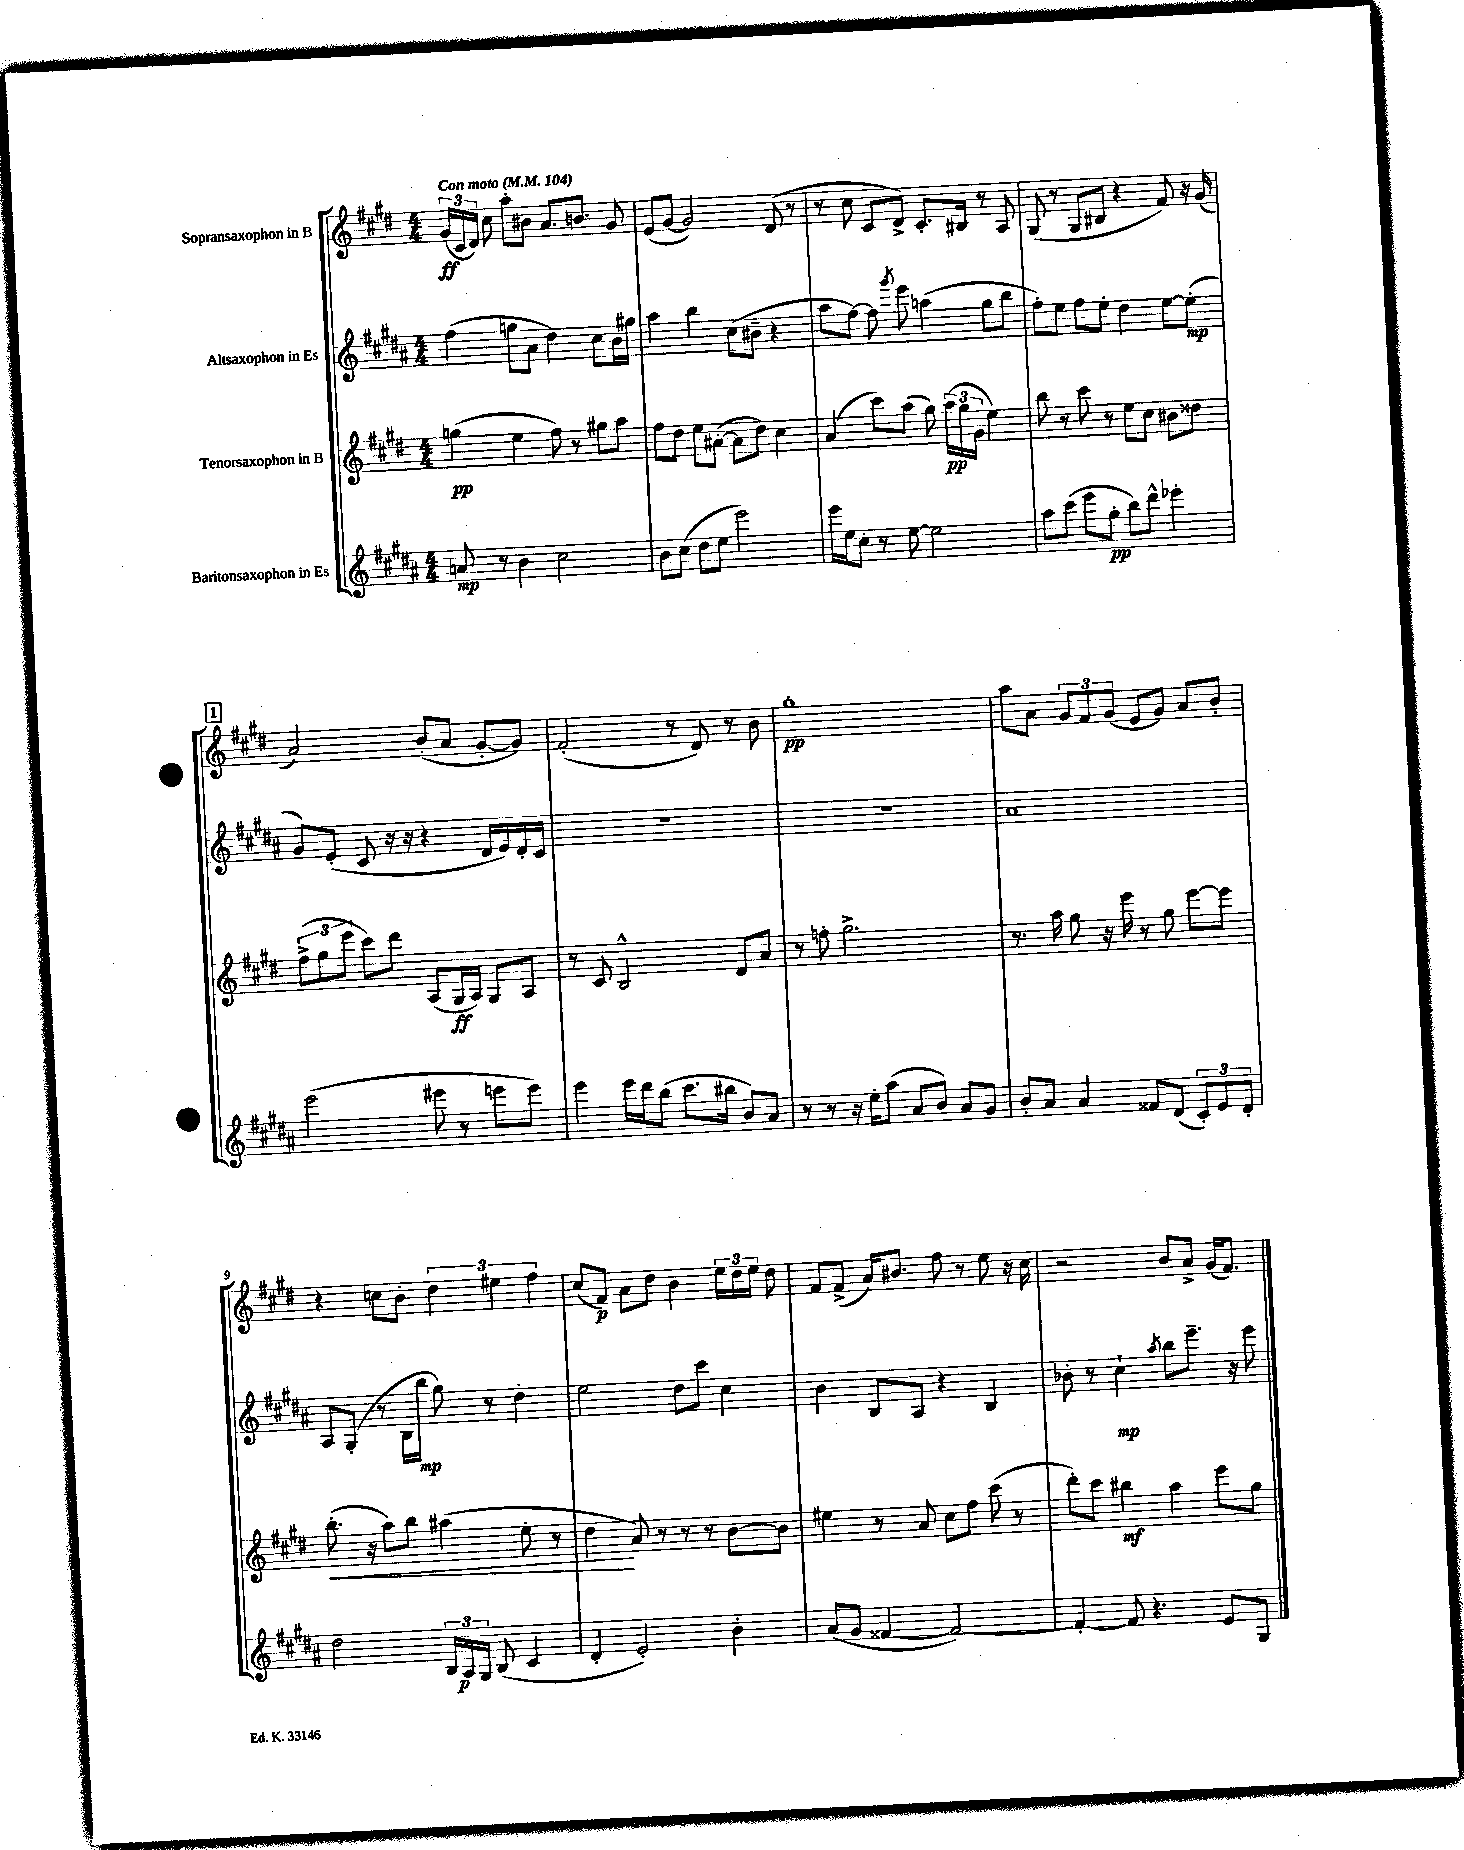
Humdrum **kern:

**kern	**kern	**kern	**kern
*staff4	*staff3	*staff2	*staff1
*clefG2	*clefG2	*clefG2	*clefG2
*k[f#c#g#d#a#]	*k[f#c#g#d#]	*k[f#c#g#d#a#]	*k[f#c#g#d#]
*M4/4	*M4/4	*M4/4	*M4/4
*MM104	*MM104	*MM104	*MM104
8a/	(4gg\	(4ff#\	(24g#/LL
.	.	.	24c#/
.	.	.	24d#/JJ)
8r	.	.	8cc#\
4b\	4ee\	8gg\L	8aa'\L
.	.	8a#\J	8b#\J
2cc#\	8ff#\)	4dd#\)	8.a/L
.	8r	.	.
.	.	.	8.b/J
.	8gg#\L	8cc#\L	.
.	8aa\J	16b\L	8g#/
.	.	16gg#\JJ	.
=	=	=	=
8b\L	8ff#\L	4aa#\	(8e/L
(8cc#\J	8dd#\J	.	[8g#/J
8dd#\L	8ee\L	4bb\	2g#/])
8ee\J	([8a#'\J	.	.
2eee\)	8a#\]L	(8cc#\L	.
.	8dd#\J)	8b#~\J	.
.	4cc#\	4r	(8d#/
.	.	.	8r
=	=	=	=
16eee\LL	(4a/	8aa#\L	8r
16ee\J	.	.	.
8cc#'\J	.	[8ff#\J)	8cc#\
8r	8ccc#\L)	8ff#\]	8c#/L
.	.	8qggg#/	.
[8ee\	(8aa\J	8eee\	8d#^/J)
2ee\]	8gg#\)	(4aa\	8.c#'/L
.	(24aa\LL	.	.
.	24gg#\	.	.
.	.	.	16B#/Jk
.	24g#\JJ	.	.
.	4ee\)	8gg#\L	8r
.	.	8bb\J	8A/
=	=	=	=
8aa#\L	8bb\	8ff#'\L)	(8G#/
(8ccc#\J	8r	8ee\J	8r
8eee\L	8ccc#\	8ff#\L	8G#/L
8gg#'\J	8r	8ee'\J	8B#/J
8bb\L)	8ee\L	4dd#\	4r
8ddd#^^\J	8cc#\J	.	.
4eee-'\	8b#\L	[8ee\L	8f#/)
.	8dd##\J	(8ee'\]J	16r
.	.	.	(16g#/
=	=	=	=
(2eee\	(12ff#^\L	8g#/L)	2a/)
.	12gg#\	.	.
.	.	(8e'/J	.
.	12eee\J	.	.
.	8ccc#\L)	8c#/	.
.	8ddd#\J	16r	.
.	.	16r	.
8eee#\	(8A/L	4r	(8b'/L
8r	16G#/L	.	8a/J
.	16A/JJ)	.	.
8eee\L	8G#/L	16d#/LL	[8g#'/L
.	.	16e/)	.
8eee\J)	8A/J	16d#'/	8g#/]J)
.	.	16c#/JJ	.
=	=	=	=
4eee\	8r	1r	(2f#'/
.	8c#/	.	.
16eee\LL	2B^^/	.	.
16ddd#\J	.	.	.
(8bb\J	.	.	.
8.ccc#\L	.	.	8r
.	.	.	8d#/)
16bb#\Jk	.	.	.
8b/L)	8d#/L	.	8r
8a#/J	8a/J	.	8b\
=	=	=	=
8r	8r	1r	1gg#'
8r	8ff'\	.	.
16r	2.gg#^\	.	.
16ee'\LK	.	.	.
(8aa#\J	.	.	.
8a#/L	.	.	.
8b/J)	.	.	.
8a#/L	.	.	.
8g#/J	.	.	.
=	=	=	=
8b'/L	8.r	1a#	8aa\L
8a#/J	.	.	8a\J
.	16aa\	.	.
4a#/	8gg#\	.	12g#/L
.	.	.	12f#/
.	16r	.	.
.	.	.	(12g#/J
.	16eee\	.	.
8f##/L	8r	.	8e/L
(8d#/J	8gg#\	.	8g#/J)
12c#'/L)	[8eee\L	.	8a/L
12e/	.	.	.
.	8eee\]J	.	8b'/J
12d#'/J	.	.	.
=	=	=	=
2dd#\	(8.bb'\	8A#/L	4r
.	.	(8G#'/J	.
.	16r	.	.
.	8aa\L)	8r	8cc\L
.	8bb\J	16B\LL	8b'\J
.	.	16bb\JJ	.
24B/LL	(4aa#\	8gg#\)	6dd#\
24A#/	.	.	.
24G#/JJ	.	.	.
(8B/	.	8r	.
.	.	.	6ee#\
4c#/	8ee'\	4dd#'\	.
.	.	.	6ff#\
.	8r	.	.
=	=	=	=
4d#'/	4dd#\	2ee\	(8cc#/L
.	.	.	8f#/J)
2e'/)	8a/)	.	8a\L
.	8r	.	8dd#\J
.	8r	8dd#\L	4b\
.	8r	8ccc#\J	.
4b'\	[8b\L	4cc#\	24ee\LL
.	.	.	24dd#\
.	.	.	24ee\JJ
.	8b\]J	.	8dd#\
=	=	=	=
(8a#/L	4ee#\	4b\	8f#/L
8g#/J	.	.	(8f#^/J
[4f##/	8r	8B/L	16a/LK)
.	.	.	8.b#/J
.	8a/	8A#/J	.
2f##/_)	8cc#\L	4r	8ff#\
.	8ff#\J	.	8r
.	(8ccc#\	4B/	8ee\
.	8r	.	16r
.	.	.	16cc#\
=	=	=	=
4f##'/_	8ddd#'\L)	8b-'\	2r
.	8ccc#\J	8r	.
8f##/]	4bb#\	4cc#`\	.
4.r	.	.	.
.	.	8qaa#/	.
.	4aa\	8bb\L	8b/L
.	.	8.eee~\J	8a^/J
8e/L	8eee\L	.	(16g#/LK
.	.	16r	8.f#/J)
8G#/J	8gg#\J	8eee\	.
==	==	==	==
*-	*-	*-	*-
